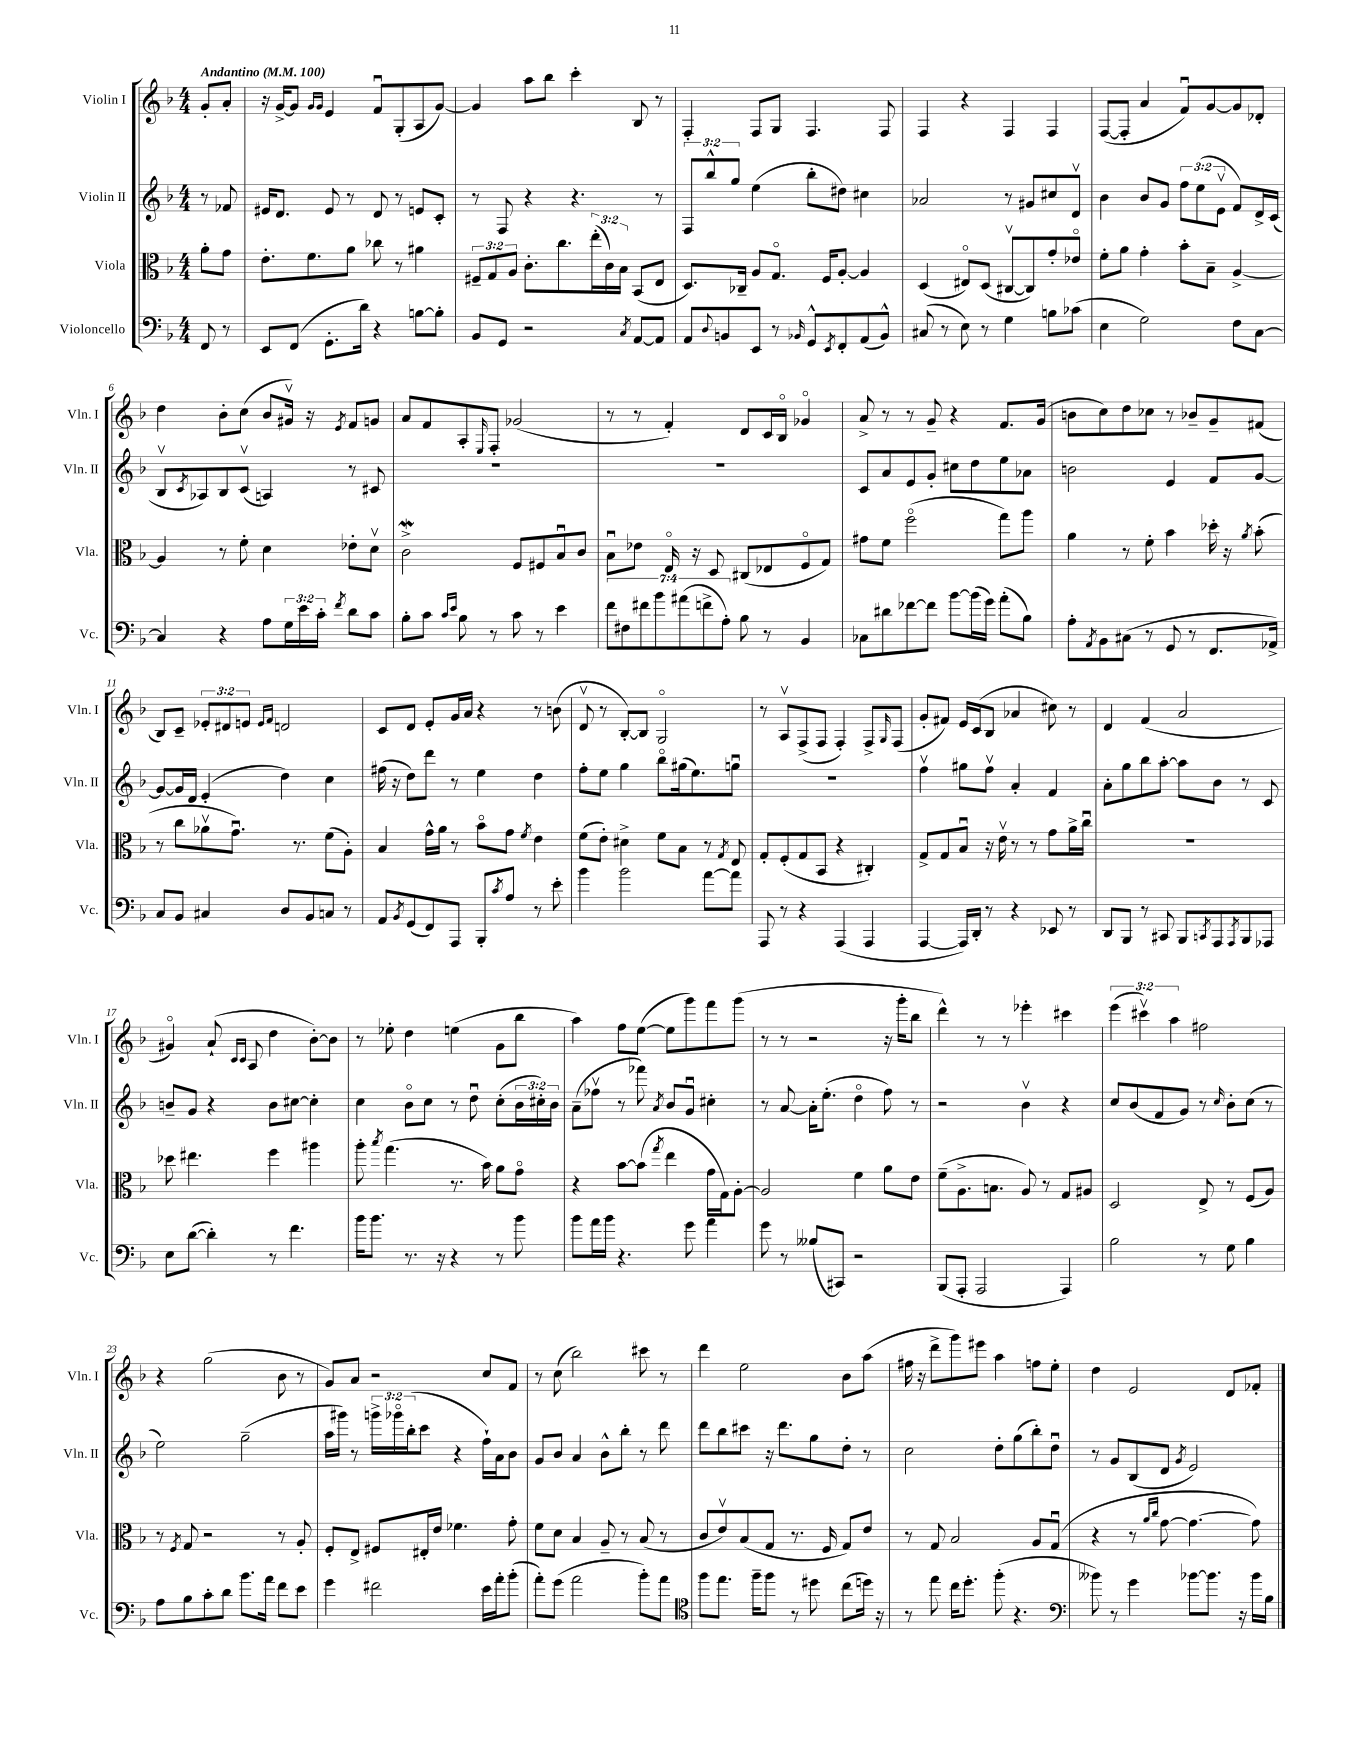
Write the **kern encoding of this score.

**kern	**kern	**kern	**kern
*part4	*part3	*part2	*part1
*staff4	*staff3	*staff2	*staff1
*I"Violoncello	*I"Viola	*I"Violin II	*I"Violin I
*I'Vc.	*I'Vla.	*I'Vln. II	*I'Vln. I
*clefF4	*clefC3	*clefG2	*clefG2
*k[b-]	*k[b-]	*k[b-]	*k[b-]
*M4/4	*M4/4	*M4/4	*M4/4
*MM100	*MM100	*MM100	*MM100
=	=	=	=
!	!	!	!LO:TX:a:B:t=Andantino
8FF/	8a'\L	8r	8g'/L
8r	8g\J	8f-X/	8a'/J
=1	=1	=1	=1
8EE/L	8.e'\L	16e#X/KL	16r
.	.	8.d/J	[16g^/KL
(8FF/J	.	.	8g/J]
.	8.f\	.	.
.	.	.	16qqg/LL
.	.	.	16qqg/JJ
8.GG'\L	.	8e#/	4e/
.	8a\J	8r	.
16d\Jk)	.	.	.
4r	8cc-X\	8d/	8fu/L
.	8r	8r	(8G'/
[8Bn\L	4a#X\	8en/L	8A/
8B'\J]	.	8c'/J	[8g/J)
=2	=2	=2	=2
8BB-/L	12F#X~/L	8r	4g/]
.	12G/	.	.
8GG/J	.	8F/	.
.	12A/J	.	.
2r	8.c'\L	4r	8aa\L
.	.	.	8bb-\J
.	8.cc\	.	.
.	.	4.r	4ccc'\
.	(24ee'\L	.	.
.	24c\)	.	.
.	24B-\JJ	.	.
8qC/	.	.	.
[8AA/L	(8BB-/L	.	8B-/
8AA/J]	8E/J	8r	8r
=3	=3	=3	=3
8AA/L	8.D/L)	12F/L	4F'/
.	.	12bb-^^/	.
8qqD/	.	.	.
8BBn/	.	.	.
.	.	12gg/J	.
.	16C-X~/Jk	.	.
8EE/J	8A/L	(4ee\	8F/L
8r	8.G/J	.	8G/J
16qqBB-X/	.	.	.
8GG^^/L	.	8bb-'\L	4.F/
.	16F/KL	.	.
8qEE/	.	.	.
8FF'/	[8A'/J	8dd#X\J)	.
(8AA/	4A/]	4cc#X\	.
8BB-^^/J)	.	.	8F/
=4	=4	=4	=4
(8C#X/	(4D/	2a-X/	4F/
8r	.	.	.
8E\)	8E#X/L)	.	4r
8r	(8D/J	.	.
4G\	[8C#Xv/L	8r	4F/
.	8C#/])	8g#X/L	.
8Bn\L	8g'/	8cc#X/	4F/
(8c-X\J	8e-X/J	8dv/J	.
=5	=5	=5	=5
4E\	8f'\L	4b-\	([8F/L
.	8a\J	.	8F'/J]
2G\)	4g'\	8b-/L	4a/
.	.	8g/J	.
.	8b-'\L	12ff\L	8fu/L)
.	.	(12ee\	.
.	8B-~\J	.	[8g/
.	.	12ev\J	.
8F\L	[4A^/	8f/L)	8g/]
[8C\J	.	16d^/L	8d-X'/J
.	.	(16c/JJ	.
!!LO:LB:g=z
=6	=6	=6	=6
4C/]	4A/]	8B-v/L	4dd\
.	.	8qc/	.
.	.	8A-X/)	.
4r	8r	8B-/	8b-'\L
.	8f'\	(8cv/J	(8cc\J
8A\L	4d\	4An/)	8b-/L
24G\L	.	.	16g#Xv/Jk)
24e\	.	.	.
.	.	.	16r
24c'\JJ	.	.	.
8qf/	.	.	8qe/
8d\L	8e-X'\L	8r	8f/L
8c\J	8dv\J	8c#X/	8gn/J
=7	=7	=7	=7
8B-'\L	2cW^\	1r	8a/L
8c\J	.	.	8f/
16qqc/LL	.	.	.
16qqe/JJ	.	.	.
8B-\	.	.	8A'/
.	.	.	16qqE/
8r	.	.	8F'/J
8c\	8F/L	.	(2g-X/
8r	8F#X/	.	.
4e\	8B-u/	.	.
.	8c/J	.	.
=8	=8	=8	=8
14f\L	8B-u\L	1r	8r
14F#X\	.	.	.
.	8e-X\J	.	8r
14f#X\	.	.	.
14b-\	.	.	.
.	16E/	.	4f'/)
(14a#X\	.	.	.
.	16r	.	.
14fn^\	.	.	.
.	8D/	.	.
14A'\J)	.	.	.
8B-\	(8C#X/L	.	8d/L
8r	8E-X/	.	16c/L
.	.	.	16B-/JJ
4BB-/	8F/	.	4g-X/
.	8G/J)	.	.
=9	=9	=9	=9
8C-X\L	8g#X\L	8c/L	8a^/
8d#X\	8f\J	8a/	8r
[8f-X\	(2ff\	8e/	8r
8f-\J]	.	8g'/J	8g~/
[8b-\L	.	8cc#X\L	4r
(16b-\L]	.	8dd\	.
16g\JJ)	.	.	.
(8a'\L	8gg\L)	8ee\	8.f/L
8B-\J)	8aa\J	8a-X\J	.
.	.	.	(16g/Jk
=10	=10	=10	=10
8A'\L	4a\	2bn\	8bn\L
8qAA/	.	.	.
8BB-\	.	.	8cc\)
(8C#X\J	8r	.	8dd\
8r	8f'\	.	8cc-X\J
8GG/	4b-\	4e/	8r
8r	.	.	8b-X~/L
8.FF/L	16dd-X'\	8f/L	8g~/
.	16r	.	.
.	8qa/	.	.
.	(8b-'\	[8g/J	(8f#X/J
16AA-X^/Jk)	.	.	.
!!LO:LB:g=z
=11	=11	=11	=11
8C/L	8r	8g/L_	8B-/L)
8BB-/J	8cc\L	16g/L]	8c~/J
.	.	16d/JJ	.
4C#X/	8a-Xv\	(4e'/	12e-X'/L
.	.	.	12d#X/
.	8.gu\J)	.	.
.	.	.	12en/J
.	.	.	16qqe/LL
.	.	.	16qqf/JJ
8D/L	.	4dd\)	2dn/
.	8.r	.	.
8BB-/	.	.	.
8Cn/J	(8f\L	4cc\	.
8r	8A'\J)	.	.
=12	=12	=12	=12
8AA/L	4B-/	(16ff#X\	8c/L
.	.	16r	.
8qBB-/	.	.	.
(8GG/	.	8dd\L)	8d/J
8FF/)	16g^^\LL	8ddd\J	8e'/L
.	16a\JJ	.	.
8AAA/J	8r	8r	16g/L
.	.	.	16a/JJ
8BBB-'/L	8b-\L	4ee\	4r
8qc/	.	.	.
8A/J	8g\J	.	.
.	8qf/	.	.
8r	4e\	4dd\	8r
8e'\	.	.	(8bn\
=13	=13	=13	=13
4b-\	(8f\L	8ff'\L	8dv/
.	8e'\J)	8ee\J	8r
2b-\	4d#X^\	4gg\	[8B-'/L)
.	.	.	8B-/J]
.	8f\L	8bb-\L	2G/
.	8B-\J	(16gg#X\k	.
.	.	8.ee\)	.
[8a\L	8r	.	.
.	8qG/	.	.
8a\J]	8E/	8ggnu\J	.
=14	=14	=14	=14
8AAA/	8G'/L	1r	8r
8r	(8F'/	.	8Av/L
4r	8G/	.	(8F^/
.	8BB-/J	.	8F/J
(4AAA/	4r	.	4F'/)
4AAA/	4C#X'/)	.	8F^/L
.	.	.	16qqG/
.	.	.	(8F/J
=15	=15	=15	=15
[4AAA/	8G^/L	4ffv\	8g'/L
.	8G/	.	8f#X/J)
16AAA/LL])	8B-u/J	8gg#X\L	16e/LL
16DD'/JJ	.	.	(16c/J
8r	16r	8ffv\J	8B-/J
.	16ev\	.	.
4r	8r	4a'/	4a-X/
.	8r	.	.
8EE-X/	8g\L	4f/	8cc#X\)
8r	16a^\L	.	8r
.	16ccu\JJ	.	.
=16	=16	=16	=16
8DD/L	1r	8a'\L	4d/
8BBB-/J	.	8gg\	.
8r	.	8bb-\	(4f/
8CC#X/	.	[8aa'\J	.
8BBB-/L	.	8aa\L]	2a/
8qCCn/	.	.	.
8AAA/	.	8b-\J	.
8qAAA/	.	.	.
8BBB-/	.	8r	.
8AAA-X/J	.	8c/	.
!!LO:LB:g=z
=17	=17	=17	=17
8E\L	8dd-X\	8bn~/L	4g#X/)
([8d\J	4.ee#X\	8g/J	.
4d'\])	.	4r	(8a`/
.	.	.	16qqc/LL
.	.	.	16qqc/JJ
.	.	.	8A/
8r	4ff\	8b\L	4dd\
4.f\	.	[8cc#X\J	.
.	4aa#X\	4cc#'\]	[8b-'\L)
.	.	.	8b-\J]
=18	=18	=18	=18
16b-\KL	8aa'\	4cc\	8r
8.b-\J	.	.	.
.	8qbb-/	.	.
.	(4.gg\	.	8ee-X'\
8.r	.	8b-\L	4dd\
.	.	8cc\J	.
16r	.	.	.
4r	8.r	8r	(4een\
.	.	8ddu\	.
.	16b-\)	.	.
8r	8a\L	(8cc'\L	8g\L
8b-\	8g\J	24b-\L	8bb-\J
.	.	24cc#X'\)	.
.	.	24b-\JJ	.
=19	=19	=19	=19
8b-\L	4r	(8a~\L	4aa\)
16a\L	.	8ff-Xv\J	.
16b-\JJ	.	.	.
4.r	[8b-\L	8r	8ff\L
.	(8b-\J]	8fff-X\)	([8ee\J
.	8qgg/	8qa/	.
.	4ee\	8b-/L	8ee\L]
8g\	.	8gu/J	8ggg\)
4a\	16g\LL	4cc#X'\	8fff\
.	16G\J)	.	.
.	[8A'\J	.	(8ggg\J
=20	=20	=20	=20
8g\	2A/]	8r	8r
8r	.	[8a/	8r
(8B--X/L	.	16a'\KL]	2r
.	.	(8.ee'\J	.
8CC#X/J)	.	.	.
2r	4f\	4dd\	.
.	8a\L	8ff\)	16r
.	.	.	16ggg'\KL
.	8e\J	8r	8bb-\J
=21	=21	=21	=21
(8BBB-/L	(8f~\L	2r	4ddd^^\)
8AAA'/J	8.A^\	.	.
2AAA/	.	.	8r
.	8.Bn\J	.	.
.	.	.	8r
.	8A/)	4b-v\	4eee-X'\
.	8r	.	.
4AAA/)	8G/L	4r	4ccc#X\
.	8A#X/J	.	.
=22	=22	=22	=22
2B-\	2D/	8cc/L	(6eee\
.	.	(8b-/	.
.	.	.	6ccc#Xv\)
.	.	8f/	.
.	.	.	6aa\
.	.	8g/J)	.
8r	8E^/	8r	2ff#X\
.	.	16qqcc/	.
8G\	8r	8b-'\L	.
4B-\	(8F/L	(8cc\J	.
.	8A/J)	8r	.
!!LO:LB:g=z
=23	=23	=23	=23
8A\L	8r	2ee\)	4r
.	8qF/	.	.
8B-\	8G/	.	.
8c'\	2r	.	(2gg\
8d\J	.	.	.
8.b-\L	.	(2gg~\	.
16a\Jk	.	.	.
8f\L	8r	.	8b-\
8e\J	8A'/	.	8r
=24	=24	=24	=24
4g\	8F'/L	16aa\LL	8g/L)
.	.	16ggg#X\JJ)	.
.	8E^/J	8r	8a/J
2f#X\	8F#X/L	24gggn^\LL	2r
.	.	24ggg-X\	.
.	.	(24bb-'\J	.
.	16E#X'/L	8ccc\J	.
.	16e/JJ	.	.
.	4.f-X\	4r	.
16e\LL	.	16ff`\LL)	8cc/L
16a'\J	.	16a\J	.
(8b-'\J	8g'\	8b-\J	8f/J
=25	=25	=25	=25
8a'\L)	8f\L	8g/L	8r
(8g\J	8d\J	8b-/J	(8cc\
2a\	4B-/	4a/	2bb-\)
.	8A~/	8b-^^\L	.
.	8r	8bb-'\J	.
8b-'\L)	(8B-/	8r	8ccc#X\
8a\J	8r	8ddd\	8r
=26	=26	=26	=26
*clefC4	*	*	*
8ff\L	8c/L	8ddd\L	4ddd\
8.ee\J	8ev/)	8bb-\	.
.	(8B-/	8ccc#X\J	2ee\
16ff~\KL	.	.	.
8ff\J	8G/J	16r	.
.	.	8.ddd\L	.
8r	8.r	.	.
8dd#X\	.	8gg\	.
.	16F/	.	.
(8cc\L	8G/L)	8dd'\J	8b-\L
16ddn\Jk)	8e/J	8r	(8aa\J
16r	.	.	.
=27	=27	=27	=27
8r	8r	2cc\	16ff#X\
.	.	.	16r
8ee\	8G/	.	8ddd^\L
16cc\KL	2B-/	.	8ggg\)
8.dd'\J	.	.	.
.	.	.	8eee#X\J
(8ff'\	.	8dd'\L	4aa\
4.r	.	(8gg\	.
.	8A/L	8bb-'\)	8ffn\L
.	(8Gu/J	8ddu\J	8ee'\J
=28	=28	=28	=28
*clefF4	*	*	*
8b--X\)	4r	8r	4dd\
8r	.	8g/L	.
4g\	8r	(8B-/	2e/
.	16qqa/LL	.	.
.	16qqcc/JJ	.	.
.	[8g\	8d/J	.
.	.	8qg/	.
[8b-X\L	4.g\_	2e/)	.
8.b-\J]	.	.	.
.	.	.	8d/L
16r	.	.	.
16b-\LL	8g\])	.	8f-X'/J
16B-\JJ	.	.	.
==	==	==	==
*-	*-	*-	*-
